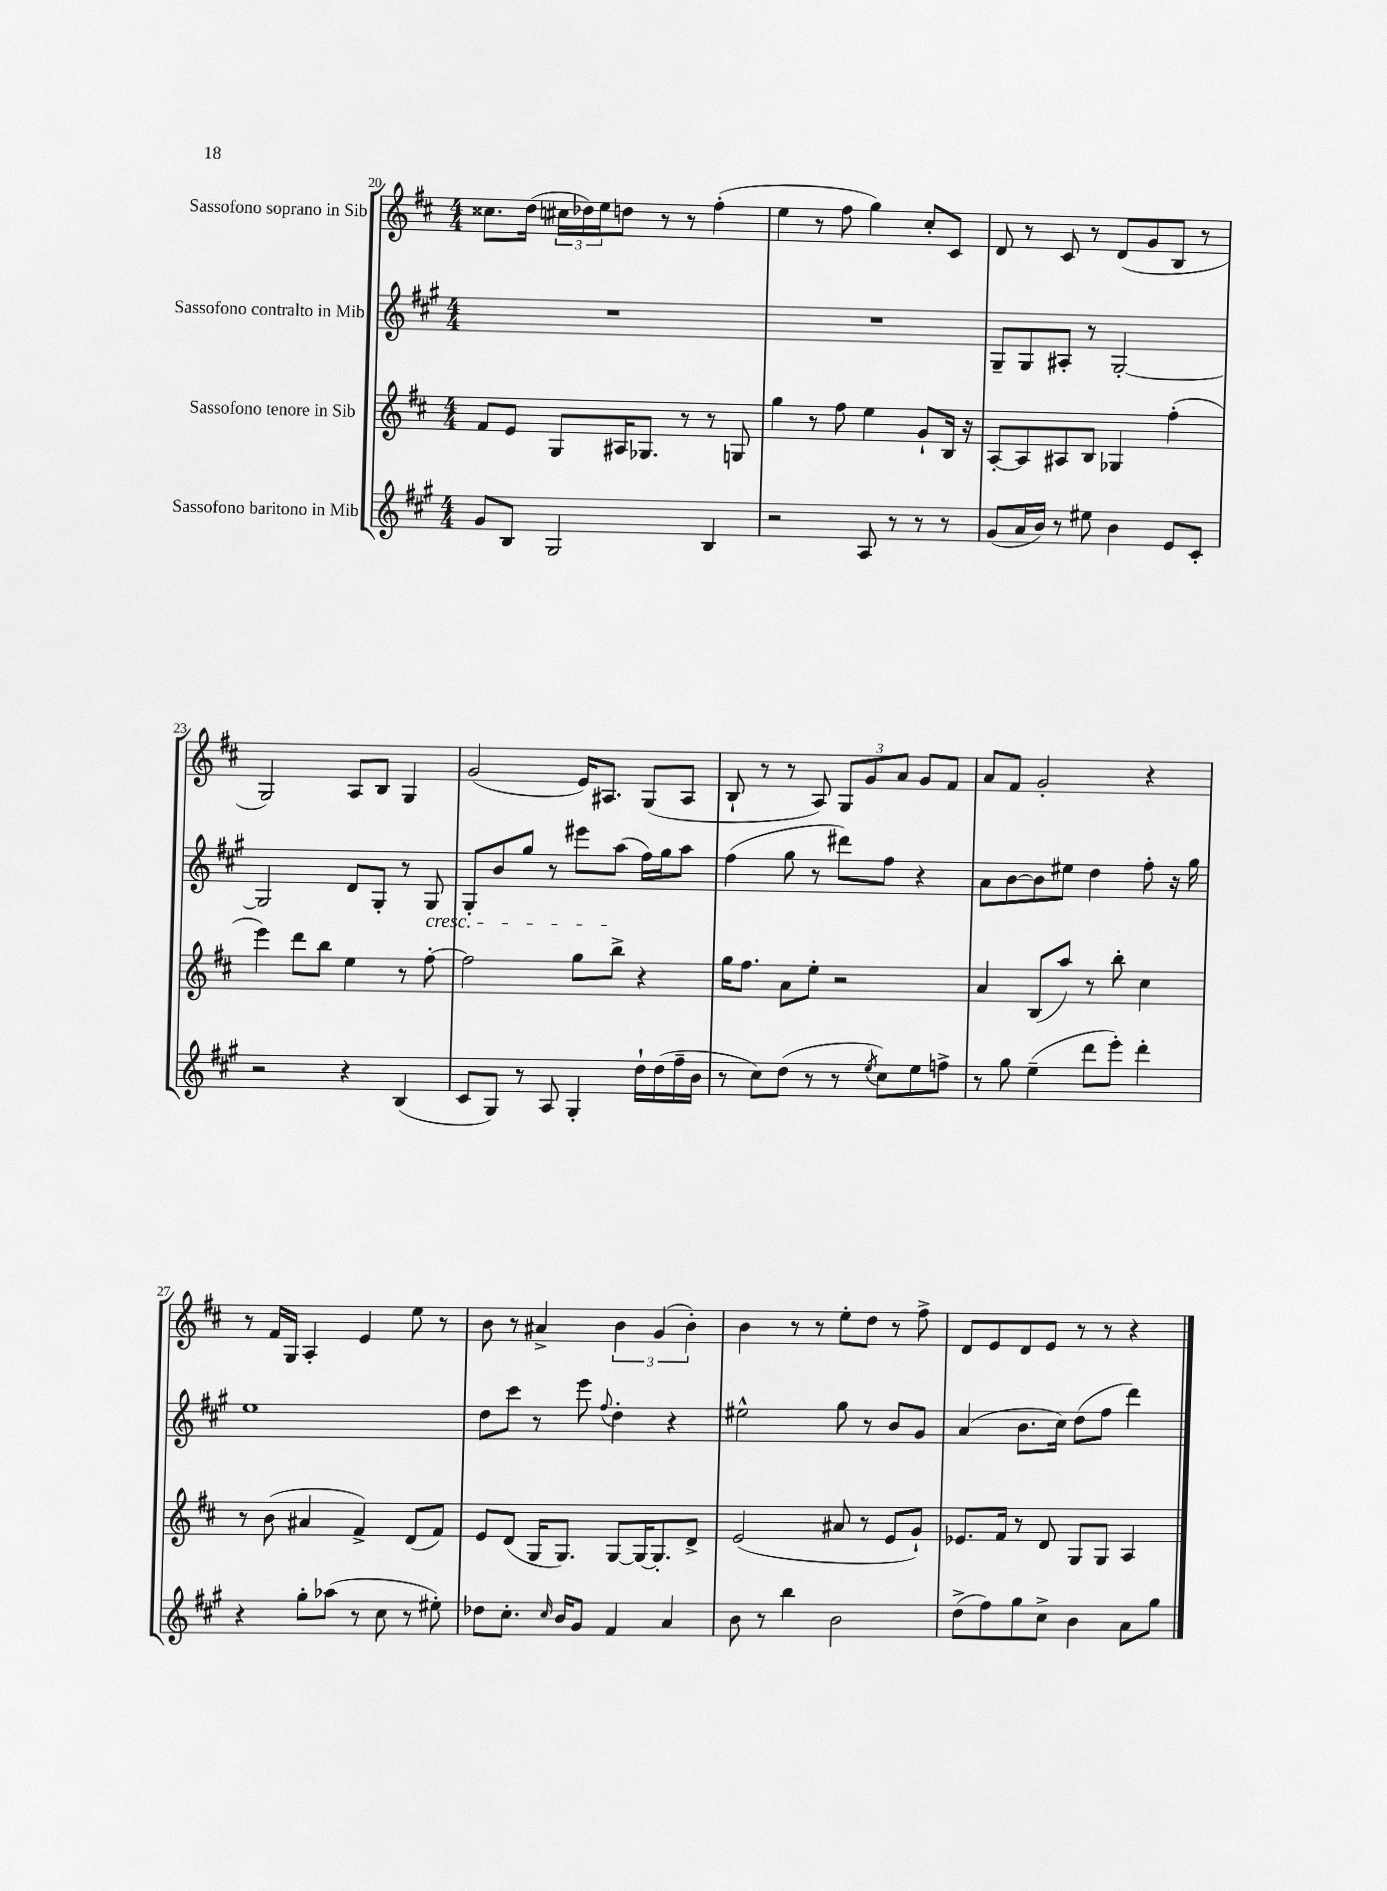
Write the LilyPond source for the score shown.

<<
\new StaffGroup <<
\new Staff = "s0" \with { instrumentName = "Sassofono soprano in Sib" } {
    \clef treble \key d \major \numericTimeSignature \time 4/4
    cisis''8. d''16( \tuplet 3/2 { cis''16 des''16) e''16 } d''8 r8 r8 fis''4-.( |
    e''4 r8 fis''8 g''4) cis''8-. cis'8 |
    d'8 r8 cis'8 r8 d'8( g'8 b8 r8 |
    g2) a8 b8 g4 |
    g'2( e'16) ais8. g8( ais8 |
    b8-! r8 r8 a8) \tuplet 3/2 { g8 g'8 a'8 } g'8 fis'8 |
    a'8 fis'8 g'2-. r4 |
    r8 fis'16 g16 a4-. e'4 e''8 r8 |
    b'8 r8 ais'4-> \tuplet 3/2 { b'4 g'4( b'4-.) } |
    b'4 r8 r8 e''8-. d''8 r8 fis''8-> |
    d'8 e'8 d'8 e'8 r8 r8 r4 \bar "|." |
}
\new Staff = "s1" \with { instrumentName = "Sassofono contralto in Mib" } {
    \clef treble \key a \major \numericTimeSignature \time 4/4
    R1 |
    R1 |
    gis8-- gis8 ais8-. r8 gis2~-. |
    gis2 d'8 gis8-. r8 gis8\cresc |
    gis8-. b'8 gis''8 r8 eis'''8 a''8\!( fis''16) gis''16 a''8 |
    fis''4( gis''8 r8 dis'''8) fis''8 r4 |
    a'8 b'8~ b'8 eis''8 d''4 fis''8-. r16 gis''16 |
    e''1 |
    d''8 cis'''8 r8 e'''8 \appoggiatura { fis''8 } d''4-. r4 |
    eis''2-^ gis''8 r8 b'8 gis'8 |
    a'4( b'8. cis''16) d''8( fis''8 d'''4) \bar "|." |
}
\new Staff = "s2" \with { instrumentName = "Sassofono tenore in Sib" } {
    \clef treble \key d \major \numericTimeSignature \time 4/4
    fis'8 e'8 g8 ais16 ges8. r8 r8 g8 |
    g''4 r8 fis''8 e''4 g'8-! b16 r16 |
    a8~-. a8 ais8 b8 ges4 fis''4-.( |
    e'''4) d'''8 b''8 e''4 r8 fis''8~-. |
    fis''2 g''8 b''8-> r4 |
    g''16 fis''8. a'8 e''8-. r2 |
    a'4 b8( a''8) r8 b''8-. cis''4 |
    r8 b'8( ais'4 fis'4->) d'8( fis'8) |
    e'8 d'8( g16 g8.) g8~ g16~ g8.-. d'8-> |
    e'2( ais'8 r8 e'8 g'8-!) |
    ees'8. fis'16 r8 d'8 g8 g8 a4 \bar "|." |
}
\new Staff = "s3" \with { instrumentName = "Sassofono baritono in Mib" } {
    \clef treble \key a \major \numericTimeSignature \time 4/4
    gis'8 b8 gis2 b4 |
    r2 a8 r8 r8 r8 |
    gis'8( a'16 b'16) r8 eis''8 b'4 e'8 cis'8-. |
    r2 r4 b4( |
    cis'8 gis8) r8 a8 gis4-. d''16-! d''16( fis''16-- b'16 |
    r8 cis''8) d''8( r8 r8 \acciaccatura { e''8 } cis''8) e''8 f''8-> |
    r8 gis''8 e''4--( d'''8 e'''8-.) d'''4-. |
    r4 gis''8-. aes''8( r8 cis''8 r8 eis''8-.) |
    des''8 cis''8.-. \grace { cis''16 } b'16 gis'8 fis'4 a'4 |
    b'8 r8 b''4 b'2 |
    d''8->( fis''8) gis''8 cis''8-> b'4 a'8 gis''8 \bar "|." |
}
>>
>>
\layout { \context { \Score currentBarNumber = #20 } }
